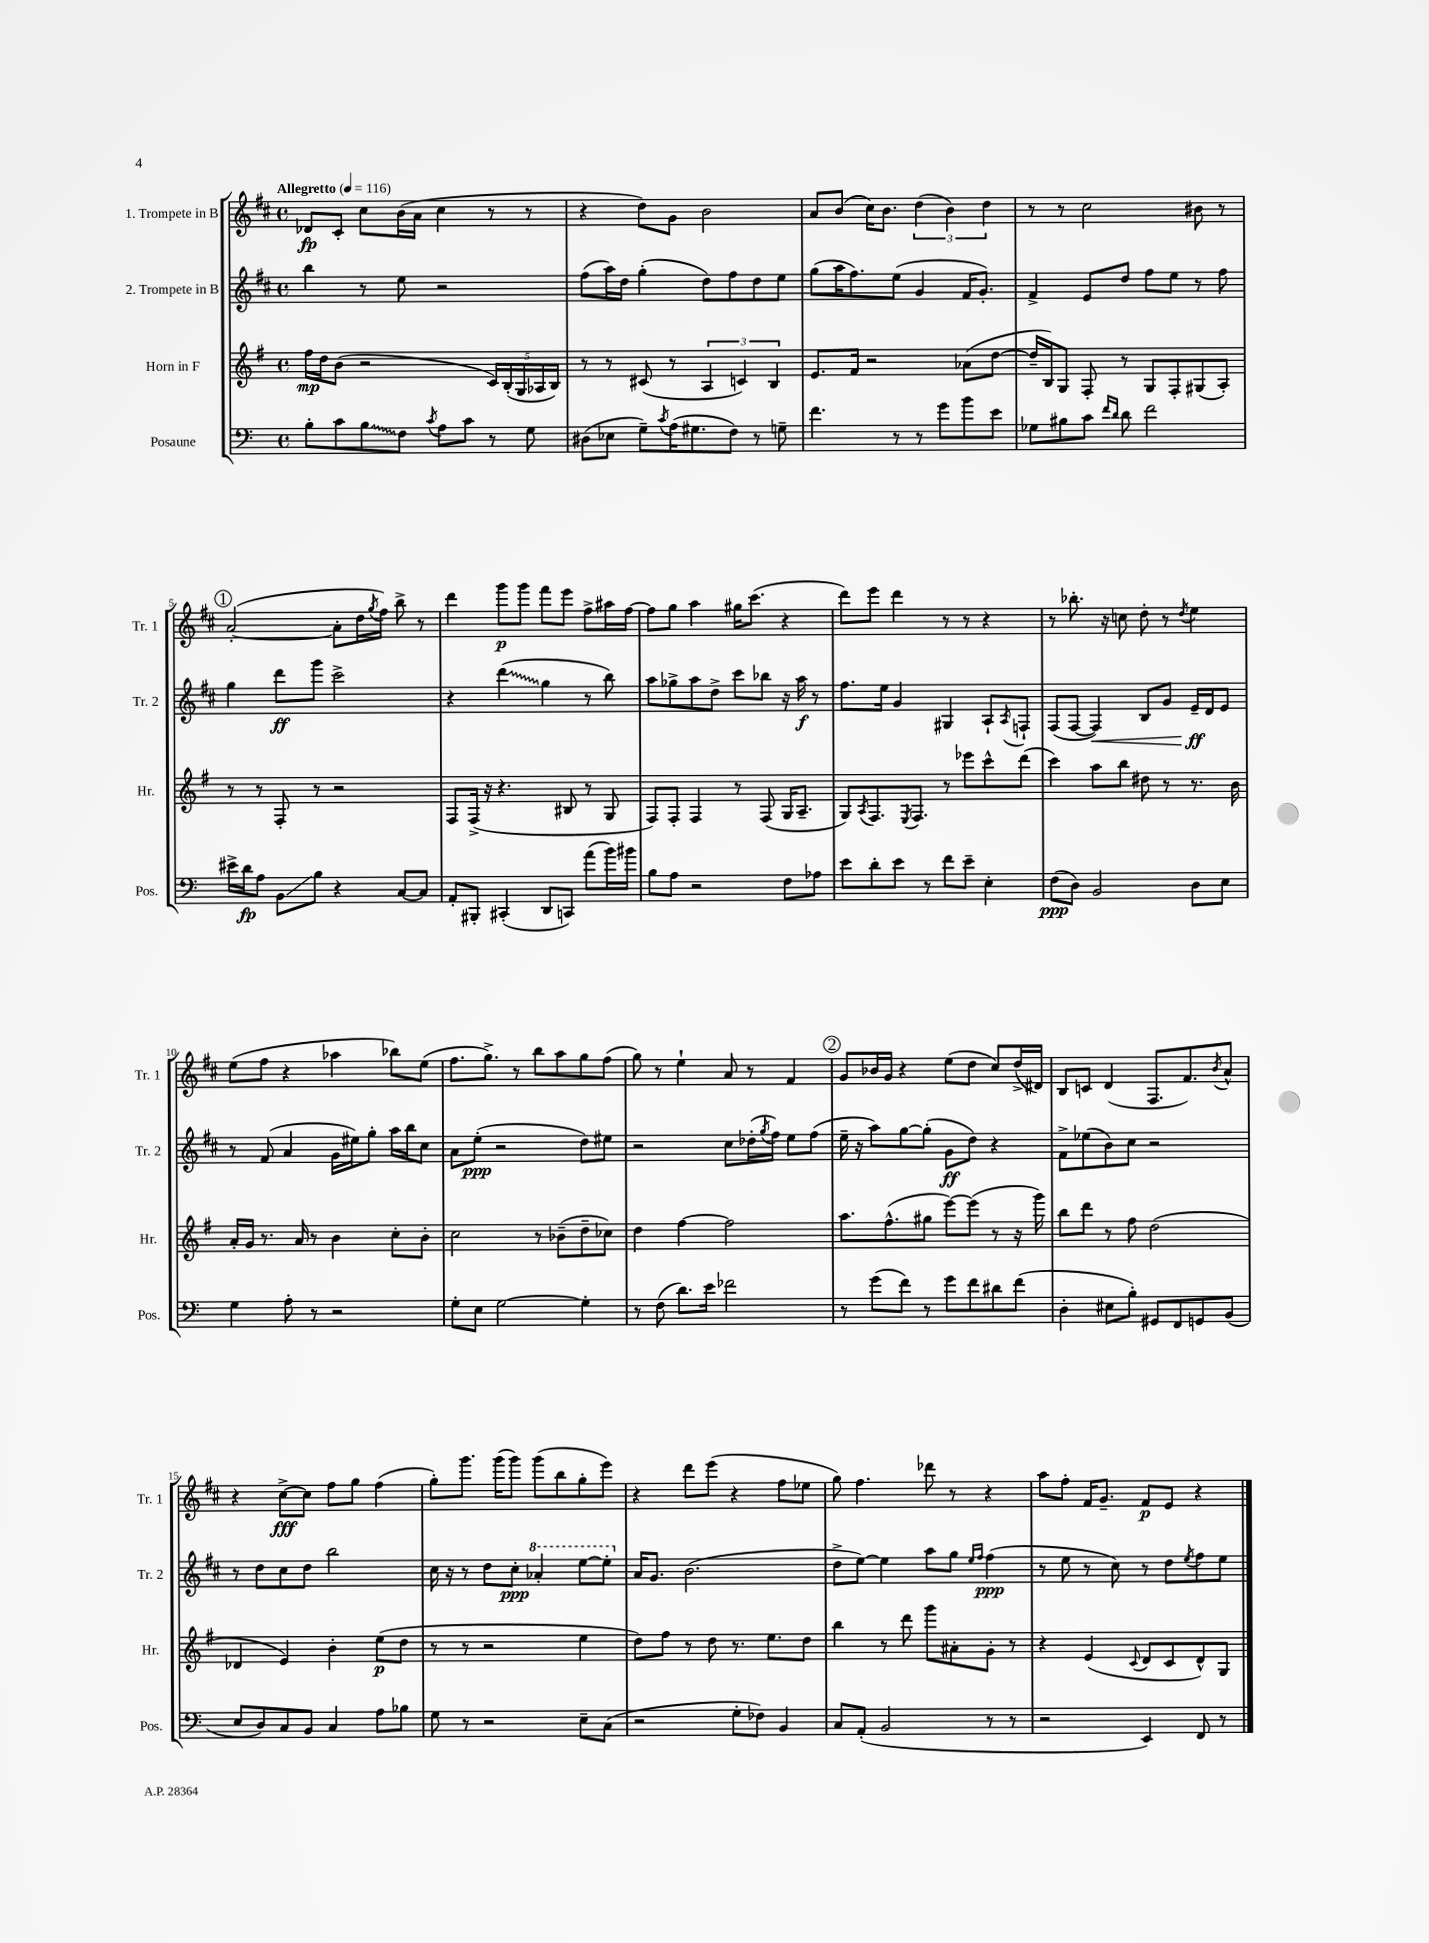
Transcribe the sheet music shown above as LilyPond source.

<<
\new StaffGroup <<
\new Staff = "s0" \with { instrumentName = "1. Trompete in B" shortInstrumentName = "Tr. 1" } {
    \clef treble \key d \major \defaultTimeSignature \time 4/4 \tempo "Allegretto" 4 = 116
    des'8\fp cis'8-. cis''8 b'16( a'16 cis''4 r8 r8 |
    r4 d''8) g'8 b'2 |
    a'8 b'8( cis''16) b'8. \tuplet 3/2 { d''4( b'4) d''4 } |
    r8 r8 cis''2 bis'8 r8 |
    \mark \markup { \circle "1" } a'2~-.( a'8-. d''16 \acciaccatura { g''8 } fis''16) b''8-> r8 |
    d'''4 g'''8\p g'''8 fis'''8 e'''8 fis''8-> ais''16 fis''16~ |
    fis''8 g''8 a''4 gis''16 cis'''8.( r4 |
    d'''8) e'''8 d'''4 r8 r8 r4 |
    r8 bes''8.-. r16 c''8 d''8-. r8 \acciaccatura { d''8 } e''4 |
    e''8( fis''8 r4 aes''4 bes''8) e''8( |
    fis''8. g''8.->) r8 b''8 a''8 g''8 fis''8( |
    g''8) r8 e''4-! a'8 r8 fis'4 |
    \mark \markup { \circle "2" } g'8 bes'16 g'16 r4 e''8( d''8 cis''8) d''16->( dis'16) |
    b8 c'8 d'4( fis8. fis'8.) \acciaccatura { b'8 } a'8-^ |
    r4 cis''8~->\fff cis''8 fis''8 g''8 fis''4( |
    g''8-.) g'''8. g'''16( g'''8) g'''8( b''8 g''8-. e'''8) |
    r4 d'''8 e'''8( r4 fis''8 ees''8 |
    g''8) fis''4. des'''8 r8 r4 |
    a''8 fis''8-. fis'16 g'8.-- fis'8\p e'8 r4 \bar "|." |
}
\new Staff = "s1" \with { instrumentName = "2. Trompete in B" shortInstrumentName = "Tr. 2" } {
    \clef treble \key d \major \defaultTimeSignature \time 4/4
    b''4 r8 e''8 r2 |
    fis''8( a''16) d''16 g''4-.( d''8) fis''8 d''8 e''8 |
    g''8( a''16 fis''8.) e''8( g'4 fis'16 g'8.-.) |
    fis'4-> e'8 d''8 fis''8 e''8 r8 fis''8 |
    \mark \markup { \circle "1" } g''4 d'''8\ff g'''8 cis'''2-> |
    r4 \once \override Glissando.style = #'zigzag d'''4\glissando( g''4 r8 b''8) |
    a''8 ges''8-> a''8 d''8-> cis'''8 bes''8 r16 a''16\f r8 |
    fis''8. e''16 g'4 gis4 a8-! \acciaccatura { a8 } f8-! |
    fis8( fis8~ fis4\<) b8 g'8 e'16--\ff\! d'16 e'8 |
    r8 fis'8( a'4 g'16 eis''16) g''8-. a''16 b''16 cis''8 |
    a'8 e''8-.\ppp( r2 d''8) eis''8 |
    r2 cis''8 des''16-.( \acciaccatura { g''8 } fis''16) e''8 fis''8( |
    \mark \markup { \circle "2" } e''16-- r16 a''8) g''8~ g''8-.( g'8\ff d''8) r4 |
    fis'8-> ees''8( b'8) cis''8 r2 |
    r8 d''8 cis''8 d''8 b''2 |
    cis''16 r16 r8 d''8 cis''8-.\ppp \ottava #1 aes''4-. e'''8~ e'''8-. \ottava #0 |
    a'16 g'8. b'2.( |
    d''8-> e''8~) e''4 a''8 g''8 \grace { e''16 fis''16 } fis''4\ppp( |
    r8 e''8 r8 cis''8) r8 d''8 \acciaccatura { e''8 } fis''8 e''8 \bar "|." |
}
\new Staff = "s2" \with { instrumentName = "Horn in F" shortInstrumentName = "Hr." } {
    \clef treble \key g \major \defaultTimeSignature \time 4/4
    fis''16\mp d''16 b'8( r2 \tuplet 5/4 { c'16) b16-.( g16 aes16 b16) } |
    r8 r8 cis'8( r8 \tuplet 3/2 { a4 c'4) b4 } |
    e'8. fis'16 r2 aes'8( d''8~ |
    d''16-- b16) g8 fis8-. r8 g8 fis8-. gis8( a8-.) |
    \mark \markup { \circle "1" } r8 r8 fis8-. r8 r2 |
    fis8 fis16->( r16 r4. bis8 r8 g8 |
    fis8) fis8-. fis4 r8 fis8( g16 a8.-- |
    g8) \acciaccatura { a8 } fis8. \acciaccatura { e8 } fis8. r8 ees'''8 c'''8-^ d'''8( |
    c'''4) a''8 b''8 dis''8 r8 r8. b'16 |
    a'16-. g'16 r8. a'16 r8 b'4 c''8-. b'8-. |
    c''2 r8 bes'8--( d''8-- ces''8) |
    d''4 fis''4~ fis''2 |
    \mark \markup { \circle "2" } a''8. fis''8.-^( gis''8 e'''8~) e'''8( r8 r16 g'''16) |
    b''8 d'''8 r8 fis''8 d''2( |
    des'4 e'4) b'4-. e''8\p( d''8 |
    r8 r8 r2 e''4 |
    d''8) fis''8 r8 d''8 r8. e''8. d''8 |
    b''4 r8 d'''8 g'''8 ais'8-. g'8-. r8 |
    r4 e'4( \appoggiatura { c'8 } d'8 c'8 d'8-^) g8 \bar "|." |
}
\new Staff = "s3" \with { instrumentName = "Posaune" shortInstrumentName = "Pos." } {
    \clef bass \key c \major \defaultTimeSignature \time 4/4
    b8-. c'8 \once \override Glissando.style = #'zigzag b8\glissando f8 \acciaccatura { c'8 } a8 c'8 r8 g8 |
    dis8( ees8 g8--) \acciaccatura { c'8 } a16( gis8. f8) r8 g8-- |
    f'4. r8 r8 g'8 b'8 e'8 |
    ges8 bis8 c'8 \grace { f'16 d'16 } d'8 f'2 |
    \mark \markup { \circle "1" } eis'16-> d'16\fp a8 b,8\glissando b8 r4 c8~ c8 |
    a,8-. bis,,8-. cis,4-.( d,8 c,8) a'8( b'16) bis'16 |
    b8 a8 r2 f8 aes8 |
    e'8 d'8-. e'8 r8 f'8 e'8-- e4-. |
    f8\ppp( d8) b,2 d8 e8 |
    g4 a8-. r8 r2 |
    g8-. e8 g2~ g4-. |
    r8 f8( d'8.) e'16 fes'2 |
    \mark \markup { \circle "2" } r8 g'8( f'8) r8 g'8 f'8 dis'8 f'8( |
    d4-. eis8 b8-.) gis,8 f,8 g,8 b,8( |
    e8 d8) c8 b,8 c4 a8 bes8 |
    g8 r8 r2 e8-- c8( |
    r2 g8-. fes8) b,4 |
    c8 a,8-.( b,2 r8 r8 |
    r2 e,4) f,8 r8 \bar "|." |
}
>>
>>
